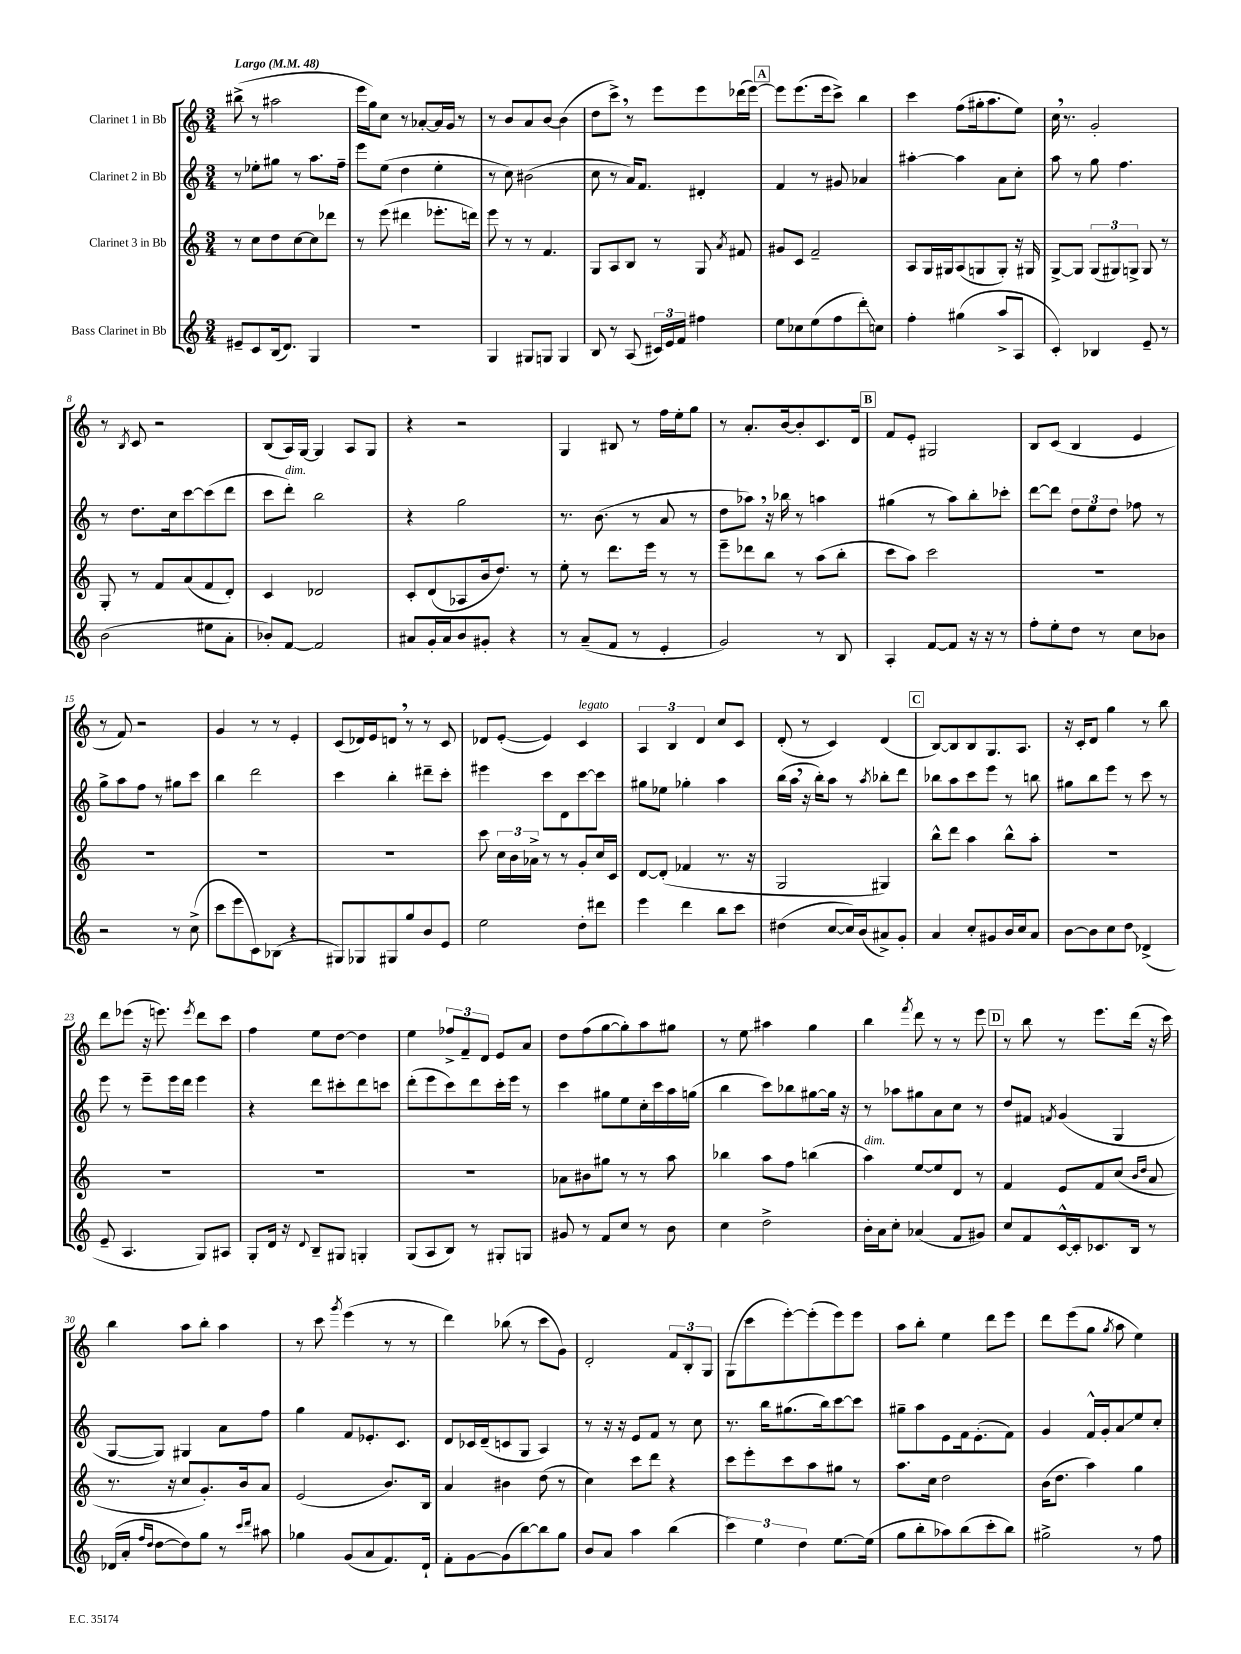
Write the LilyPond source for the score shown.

<<
\new StaffGroup <<
\new Staff = "s0" \with { instrumentName = "Clarinet 1 in Bb" } {
    \clef treble \key c \major \numericTimeSignature \time 3/4 \tempo "Largo" 4 = 48
    \autoBeamOff bis''8->( r8 ais''2 |
    e'''16[ g''16) c''8] r8 aes'8[~-. aes'16 g'16] r8 |
    r8 b'8[ a'8 b'8]~ b'4( |
    d''8[ c'''8]->) \breathe r8 e'''8[ e'''8 des'''16( e'''16]~) |
    \mark \markup { \box "A" } e'''8[ e'''8.( e'''16 c'''8]->) b''4 |
    c'''4 f''8[( gis''16-. a''8. e''8]) |
    c''16 \breathe r8. g'2-. |
    r8 \acciaccatura { b8 } c'8 r2 |
    b8[( a16) g16]~ g4 a8[ g8] |
    r4 r2 |
    g4 bis8 r8 f''16[ e''16-. g''8] |
    r8 a'8.[-. b'16~ b'8-. c'8. d'16] |
    \mark \markup { \box "B" } f'8[ e'8]-. gis2 |
    b8[ c'8]( b4 e'4 |
    r8 f'8) r2 |
    g'4 r8 r8 e'4-. |
    c'8[( des'16) e'16 d'8] \breathe r8 r8 c'8 |
    des'8[ e'8]~-.( e'4) c'4^\markup { \italic "legato" } |
    \tuplet 3/2 { a4 b4 d'4 } c''8[ c'8] |
    d'8-.( r8 c'4) d'4( |
    \mark \markup { \box "C" } b8[~) b8 b8 g8. a8.] |
    r16 c'16[-. d'8] g''4 r8 b''8 |
    d'''8[ ees'''8]( r16 e'''8.) \acciaccatura { e'''8 } d'''8[ c'''8] |
    f''4 e''8[ d''8]~ d''4 |
    e''4 \tuplet 3/2 { fes''8[-> f'8-- d'8] } e'8[ a'8] |
    d''8[ f''8( g''8~ g''8-.) a''8 gis''8] |
    r8 e''8\glissando ais''4 g''4 |
    b''4 \acciaccatura { f'''8 } d'''8 r8 r8 e'''8 |
    \mark \markup { \box "D" } r8 b''8 r8 e'''8.[ d'''16]( r16 c'''16) |
    b''4 a''8[ b''8]-. a''4 |
    r8 c'''8 \acciaccatura { g'''8 } e'''4( r8 r8 |
    d'''4) bes''8( r8 c'''8[ g'8]) |
    d'2-. \tuplet 3/2 { f'8[ b8-. g8] } |
    g8[( c'''8 e'''8~-.) e'''8-.( e'''8) e'''8] |
    a''8[ b''8]-. e''4 d'''8[ e'''8] |
    d'''8[ e'''8( g''8] \acciaccatura { g''8 } a''8 e''4) \bar "|." |
}
\new Staff = "s1" \with { instrumentName = "Clarinet 2 in Bb" } {
    \clef treble \key c \major \numericTimeSignature \time 3/4
    \autoBeamOff r8 ees''8[-. gis''8] r8 a''8.[ f''16]-- |
    e'''8[ e''8]( d''4 e''4-. |
    r8 c''8) bis'2( |
    c''8 r8 a'16[) f'8.] dis'4-. |
    \mark \markup { \box "A" } f'4 r8 gis'8 aes'4 |
    ais''4~-. ais''4 a'8[ c''8]-. |
    a''8 r8 g''8 f''4. |
    r8 d''8.[ c''16 c'''8~ c'''8( d'''8] |
    c'''8[ d'''8]-.^\markup { \italic "dim." }) b''2 |
    r4 g''2 |
    r8. b'8.( r8 a'8 r8 |
    d''8[ aes''8]) \breathe r16 bes''16 r8 a''4 |
    \mark \markup { \box "B" } gis''4( r8 a''8[) b''8-. ces'''8]-. |
    d'''8[~ d'''8] \tuplet 3/2 { d''8[ e''8 d''8] } fes''8 r8 |
    g''8[-> a''8 f''8] r8 gis''8[ c'''8] |
    b''4 d'''2 |
    c'''4 b''4-. dis'''8[-- c'''8]-. |
    eis'''4 c'''8[ d'8 c'''8~ c'''8] |
    gis''8[ ees''8] ges''4-. a''4 |
    b''16[( a''16] \breathe r16 b''16[-.) a''8] r8 \acciaccatura { a''8 } bes''8[-. d'''8] |
    \mark \markup { \box "C" } bes''8[ a''8 c'''8 e'''8] r8 b''8 |
    gis''8[ b''8 e'''8] r8 c'''8 r8 |
    e'''8 r8 e'''8[-- e'''16 d'''16] e'''4 |
    r4 d'''8[ cis'''8-. d'''8 c'''8] |
    d'''8[-.( e'''8 c'''8) d'''8 c'''16-. e'''16] r8 |
    c'''4 gis''8[ e''8 c''16-. c'''16 a''16 g''16]( |
    b''4 c'''8[) bes''8 gis''8~ gis''16] r16 |
    r8 aes''8[ gis''8 a'8 c''8] r8 |
    \mark \markup { \box "D" } d''8[ fis'8] \acciaccatura { f'8 } g'4( g4 |
    g8[~ g8]) gis4 a'8[ f''8] |
    g''4 f'8[ ees'8.-. c'8.] |
    d'8[ ces'16 d'16--( c'8 g8] a4) |
    r8 r16 r16 e'8[ f'8] r8 c''8 |
    r8. b''16[ gis''8.( b''16) c'''8~ c'''8] |
    gis''8[-- a''8 e'8 f'16 e'8.-.( f'8]) |
    g'4 f'16[-^ g'16-. a'8\glissando e''8 c''8]-. \bar "|." |
}
\new Staff = "s2" \with { instrumentName = "Clarinet 3 in Bb" } {
    \clef treble \key c \major \numericTimeSignature \time 3/4
    \autoBeamOff r8 c''8[ d''8 c''8~ c''8 des'''8] |
    r8 e'''8( dis'''4 ees'''8.[-. d'''16]) |
    e'''8 r8 r8 f'4. |
    g8[ a8 b8] r8 g8 \acciaccatura { a'8 } fis'8 |
    \mark \markup { \box "A" } gis'8[ c'8] f'2-- |
    a8[ g16 gis16 a8( g8 g8]-.) r16 gis16 |
    g8[~-> g8] \tuplet 3/2 { g8[( gis8) g8]-> } g8 r8 |
    g8-. r8 f'8[ a'8( f'8 d'8]-.) |
    c'4 des'2 |
    c'8[-. d'8( aes8 b'16 d''8.]) r8 |
    e''8-. r8 d'''8.[ e'''16] r8 r8 |
    e'''8[-- des'''8 b''8] r8 a''8[( b''8]-. |
    \mark \markup { \box "B" } c'''8[ a''8]) c'''2 |
    R2. |
    R2. |
    R2. |
    R2. |
    c'''8 \tuplet 3/2 { c''16[ b'16 aes'16]-> } r8 r8 g'8[-. c''16 c'16] |
    d'8[~ d'8]-.( fes'4 r8. r16 |
    g2 gis4) |
    \mark \markup { \box "C" } b''8[-^ d'''8] a''4 b''8[-^ a''8]-. |
    R2. |
    R2. |
    R2. |
    R2. |
    aes'8[ bis'8 gis''8] r8 r8 a''8 |
    bes''4 a''8[ f''8] b''4( |
    a''4^\markup { \italic "dim." }) e''8[~ e''8 d'8] r8 |
    \mark \markup { \box "D" } f'4 e'8[ f'8 c''8]( \grace { b'16[ d''16] } a'8 |
    r8. r16 c''8[ g'8.-.) b'16 a'8] |
    e'2( b'8.[) b16] |
    a'4 bis'4 d''8( r8 |
    c''4) c'''8[ d'''8] r4 |
    c'''8[ e'''8-. c'''8 a''8 gis''8] r8 |
    a''8.[ c''16] d''2 |
    b'16[( d''8.] a''4) g''4 \bar "|." |
}
\new Staff = "s3" \with { instrumentName = "Bass Clarinet in Bb" } {
    \clef treble \key c \major \numericTimeSignature \time 3/4
    \autoBeamOff eis'8[-- c'8 b16( d'8.]) g4 |
    R2. |
    g4 gis8[ g8] g4 |
    b8 r8 a8( \tuplet 3/2 { cis'16[) e'16 f'16] } fis''4 |
    \mark \markup { \box "A" } e''8[ ces''8 e''8( f''8 d'''8-.\glissando) c''8] |
    f''4-. gis''4( a''8[-> a8] |
    c'4-.) bes4 e'8-- r8 |
    b'2( eis''8[ a'8]-. |
    bes'8[-.) f'8]~ f'2 |
    ais'8[ g'16-. ais'16 b'8 gis'8]-. r4 |
    r8 a'8[--( f'8] r8 e'4-. |
    g'2) r8 b8 |
    \mark \markup { \box "B" } a4-. f'8[~ f'8] r16 r16 r8 |
    f''8[-. e''8-. d''8] r8 c''8[ bes'8] |
    r2 r8 c''8->( |
    c'''8[ e'''8 c'8) bes8]( r4 |
    gis8[) ges8 gis8 g''8 b'8 e'8] |
    e''2 d''8[-. dis'''8] |
    e'''4 d'''4 b''8[ c'''8] |
    dis''4( c''8[~ c''16) b'16( ais'8->) g'8]-. |
    \mark \markup { \box "C" } a'4 c''8[-. gis'8 b'16 c''16 a'8] |
    b'8[~ b'8 c''8 d''8]\glissando des'4->( |
    e'8-- a4. g8[) ais8] |
    g8[-. d'16] r16 \appoggiatura { d'8 } b8[-- gis8] g4-. |
    g8[( a8 b8]) r8 gis8[-. g8] |
    gis'8 r8 f'8[ c''8] r8 b'8 |
    c''4 d''2-> |
    b'16[-. a'16 c''8]-. aes'4( f'8[ gis'8]) |
    \mark \markup { \box "D" } c''8[ f'8 c'16~-^ c'16-. ces'8. b16] r8 |
    des'16[( a'16]-. \grace { f''16[ d''16] } d''8[~ d''8) g''8] r8 \grace { c'''16[ d'''16] } ais''8 |
    ges''4 g'8[( a'8 f'8.) d'16]-! |
    f'8[-. g'8~ g'8( b''8~) b''8 g''8] |
    b'8[ a'8] a''4 b''4( |
    \tuplet 3/2 { c'''4) e''4 d''4 } e''8.[~ e''16]( |
    g''8[ b''8-. aes''8) b''8( c'''8-. b''8]) |
    gis''2-> r8 f''8 \bar "|." |
}
>>
>>
